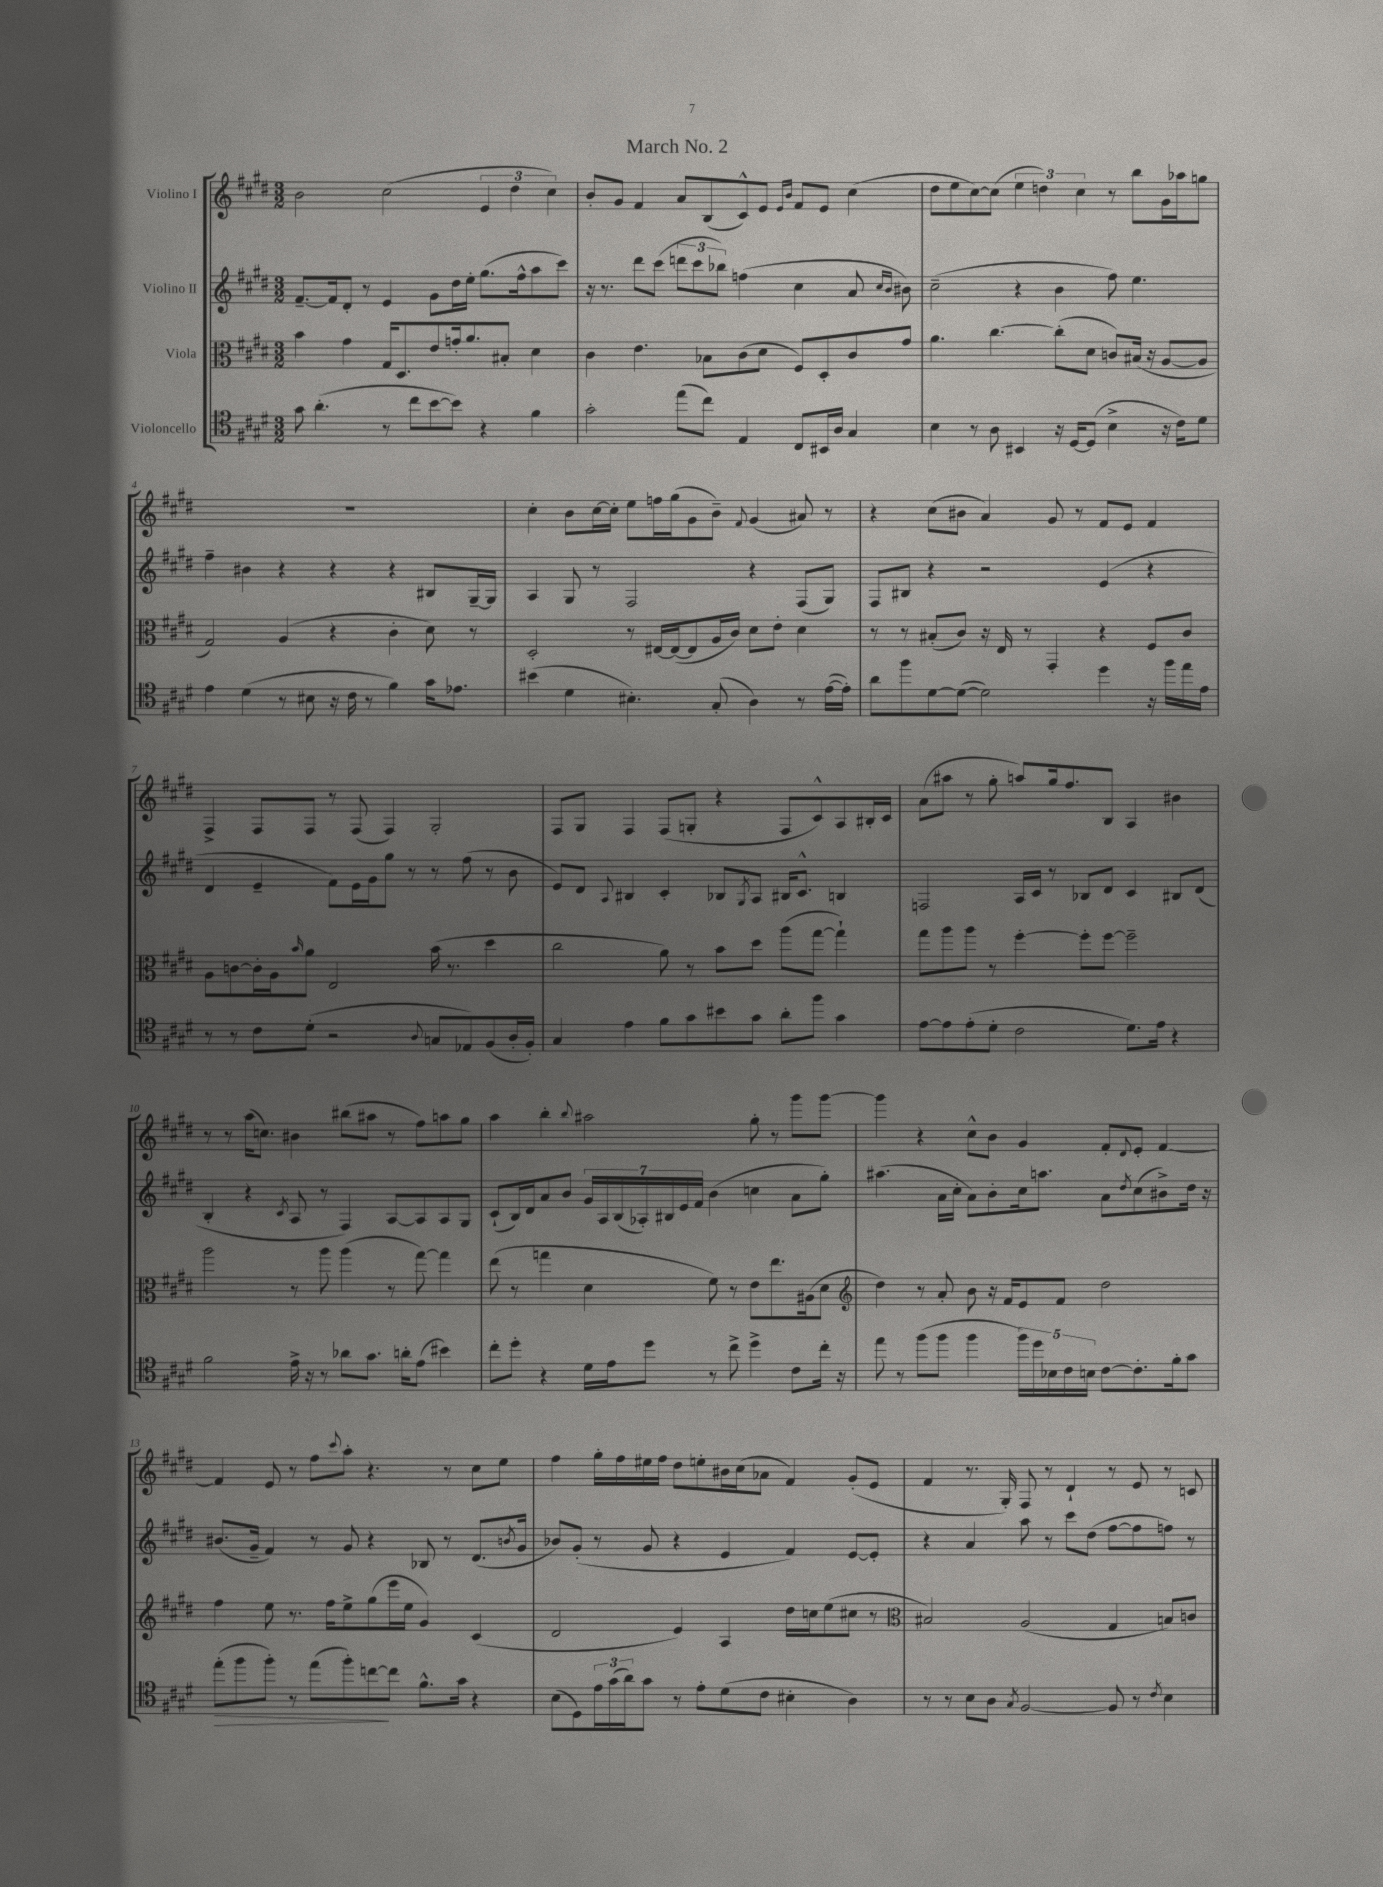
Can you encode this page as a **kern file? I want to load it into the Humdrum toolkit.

**kern	**kern	**kern	**kern
*staff4	*staff3	*staff2	*staff1
*clefC4	*clefC3	*clefG2	*clefG2
*k[f#c#g#d#]	*k[f#c#g#d#]	*k[f#c#g#d#]	*k[f#c#g#d#]
*M3/2	*M3/2	*M3/2	*M3/2
8g#	4b	[8.f#~	2b
(4.a'	.	.	.
.	.	16f#]	.
.	4g#	8d#'	.
.	.	8r	.
8r	16G#	4e	(2cc#
.	8.D#	.	.
8cc#	.	.	.
[8b	8e	8g#	.
8b])	16g'	16dd#	.
.	8.a	16ee'	.
4r	.	(8.gg#	6e
.	8B#'	.	.
.	.	.	6dd#
.	.	16ff#^^	.
4f#	4d#	8aa	.
.	.	.	6cc#)
.	.	8ccc#)	.
=	=	=	=
2g#'	4c#	16r	8b'
.	.	8.r	.
.	.	.	8g#
.	4.e	8ddd#	4f#
.	.	(8ccc#	.
(8ee	.	12ddd	8a
.	.	12ccc#	.
8cc#)	8B-	.	(8B
.	.	12bb-)	.
4E	(8c#	(4ff	8c#^^)
.	8d#	.	8e
.	.	.	16qqe
.	.	.	16qqb
8C#	8F#)	4cc#	8f#
16BB#	8D#'	.	8e
16A	.	.	.
4G#	8c#	8a	(4cc#
.	.	16qqcc#	.
.	.	16qqb	.
.	8g#	8b#)	.
=	=	=	=
4B	4.a	(2cc#~	8dd#
.	.	.	8ee
8r	.	.	[8cc#)
8A	[4.cc#	.	(8cc#]
4BB#	.	4r	6ee
.	.	.	6dd)
16r	(8cc#']	4b	.
[16D#	.	.	.
.	.	.	6cc#
(8D#]	8d#	.	.
4B^	8c)	8ff#)	8r
.	(16B#	4.ee	8bb
.	16r	.	.
16r	[8A	.	16g#
16c#)	.	.	16aa-
8d#	8A]	.	8gg
=	=	=	=
4e	2G#)	4ff#~	1.r
(4d#	.	4b#	.
8r	(4A	4r	.
8B#	.	.	.
16r	4r	4r	.
16c#	.	.	.
8r	.	.	.
4f#)	4c#'	4r	.
16g#	8d#)	8B#	.
8.e-	.	.	.
.	8r	[16G#~	.
.	.	16G#]	.
=	=	=	=
(4b#	2D#'	4A	4cc#'
4d#	.	8G#	8b
.	.	8r	[16cc#
.	.	.	16cc#']
4.B#')	8r	2F#	8ee
.	[16E#	.	16ff
.	(16E#_	.	(16gg#
.	8E#]	.	8g#
(8G#'	16A	.	8b~)
.	16c#)	.	.
.	.	.	8qqf#
4A)	8d#	4r	(4g#
.	8e'	.	.
8r	4d#	(8F#	8a#)
([16e	.	8G#)	8r
16e'])	.	.	.
=	=	=	=
8a	8r	8F#	4r
8ff#	8r	8B#	.
[8d#	(8B#'	4r	(8cc#
(8d#_	8c#)	.	8b#
2d#])	16r	2r	4a)
.	16E	.	.
.	8r	.	.
.	4GG#'	.	8g#
.	.	.	8r
4dd#	4r	(4e	8f#
.	.	.	8e
16r	8F#	4r	4f#
16ff#	.	.	.
16ee	8c#	.	.
16e	.	.	.
=	=	=	=
8r	8A	4d#	4F#^
8r	[8c	.	.
8c#	16c']	4e~	8F#
.	16A	.	.
.	16qqb	.	.
(8d#'	8a	.	8F#
2r	2E	8f#)	8r
.	.	16e	(8F#
.	.	16g#	.
.	.	8gg#	4F#)
.	.	8r	.
8qqA	.	.	.
8G	(16b	8r	2G#'
.	8.r	.	.
8E-)	.	(8ff#	.
(8F#	4dd#	8r	.
16A'	.	8b	.
16F#')	.	.	.
=	=	=	=
4G#	2cc#	8e)	8F#
.	.	8d#	8G#
.	.	8qqA	.
4e	.	4B#	4F#
8f#	8a)	4c#'	(8F#
8g#	8r	.	8G'
8b#	8b	8B-	4r
.	.	8qG#	.
8g#	8dd#	8A	.
8a'	(8aa	16B#	8F#
.	.	8.c#^^	.
8ff#	[8gg#	.	8c#^^)
4g#	4gg#`])	4B	8A
.	.	.	16B#'
.	.	.	16c#
=	=	=	=
[8e	8gg#	2F	(8a
8e]	8aa	.	8aa#
(8e'	8aa	.	8r
8d#'	8r	.	8gg#'
2c#	[4ff#'	16A	8aa)
.	.	16c#	.
.	.	8r	16gg#
.	.	.	8.ff#
.	8ff#']	8B-	.
.	[8ff#	8d#	8B
8.d#)	2ff#~]	4c#	4A
16e	.	.	.
4r	.	8B#	4b#
.	.	(8d#	.
=	=	=	=
2f#	2aa	4B'	8r
.	.	.	8r
.	.	4r	(16aa
.	.	.	8.cc)
.	.	8qc#	.
16e^	8r	8A	4b#
16r	.	.	.
8r	8aa	8r	.
8a-	(4aa	4F#)	(8bb#
8.g#	.	.	8aa#
.	8r	[8A	8r
16a'	.	.	.
(8e	[8gg#)	8A]	8ff#)
4b#)	4gg#]	8A	8aa
.	.	8G#	8gg#
=	=	=	=
8cc#'	(8ee	(8c#`	4aa
8dd#'	8r	16B)	.
.	.	16d#	.
4r	4gg	8a	4bb'
.	.	8b	.
.	.	.	8qqbb
16d#	4d#	28g#	2aa#
.	.	28A	.
16e	.	.	.
.	.	(28B	.
.	.	28A-')	.
8dd#	.	.	.
.	.	28B#	.
.	.	28e	.
.	.	28f#	.
8r	8f#)	(4b	.
8cc#^	8r	.	.
4dd#^	8e	4cc	8gg#'
.	8.ee	.	8r
8c#	.	8a	8ggg#
.	(16A#	.	.
16cc#'	8d#	8gg#')	[8ggg#
16r	.	.	.
=	=	=	=
*	*clefG2	*	*
8ee	4dd#)	(4.aa#	4ggg#]
8r	.	.	.
(8ff#	8r	.	4r
8ff#	8a'	16a	.
.	.	16cc#'	.
4ff#	8b	8a)	8cc#^^
.	16r	8b'	8b
.	16f#	.	.
20ff#)	8e	16cc#	4g#
20dd#	.	.	.
.	.	8.aa	.
20B-	.	.	.
.	8f#	.	.
20c#	.	.	.
20B	.	.	.
[8c#	2dd#	8a	8f#'
.	.	8qdd#	8qqd#
8.c#']	.	(8cc#	8e'
.	.	8b#^)	[4f#
16f#'	.	.	.
8g#	.	16dd#	.
.	.	16r	.
=	=	=	=
(8ee'	4ff#	(8.b#	4f#]
8ff#	.	.	.
.	.	16g#~	.
8ff#')	8ee	4f#)	8e
8r	8.r	.	8r
(8ee	.	8r	8ff#
.	16ff#	.	.
.	.	.	8qqccc#
8ff#')	8ee^	8g#	8aa'
[8cc	(8gg#	4r	4.r
8cc]	16eee	.	.
.	16ee	.	.
8.f#^^	4g#)	8B-	.
.	.	8r	8r
16g#	.	.	.
4r	(4c#	(8.d#	8cc#
.	.	.	8ee
.	.	8qb	.
.	.	16g#	.
=	=	=	=
(8B	2d#	8b-)	4ff#
8D#)	.	(8g#'	.
24e	.	8r	16gg#'
(24g#	.	.	.
.	.	.	16ff#
24a)	.	.	.
8g#	.	8g#	16ee#
.	.	.	16ff#
8r	4e)	4r	8dd#
8e'	.	.	8ee'
(8d#	4A	4e	16b#
.	.	.	(16cc#
8c#	.	.	8a-
4B#'	16dd#	4f#)	4f#)
.	16cc	.	.
.	(8ee	.	.
4A)	8cc#	[8e	(8g#'
.	8r	8e']	8e
=	=	=	=
*	*clefC3	*	*
8r	2B#)	4r	4f#
8r	.	.	.
8B	.	4a	8.r
8A	.	.	.
.	.	.	16G#')
8qG#	.	.	.
[2F#	(2A	8aa	8F#
.	.	8r	8r
.	.	8ccc#	4d#`
.	.	(8dd#	.
8F#]	4G#	[8ff#	8r
8r	.	8ff#]	8e
8qc#	.	.	.
4B	8B)	8ff)	8r
.	8c	8r	8c
==	==	==	==
*-	*-	*-	*-
